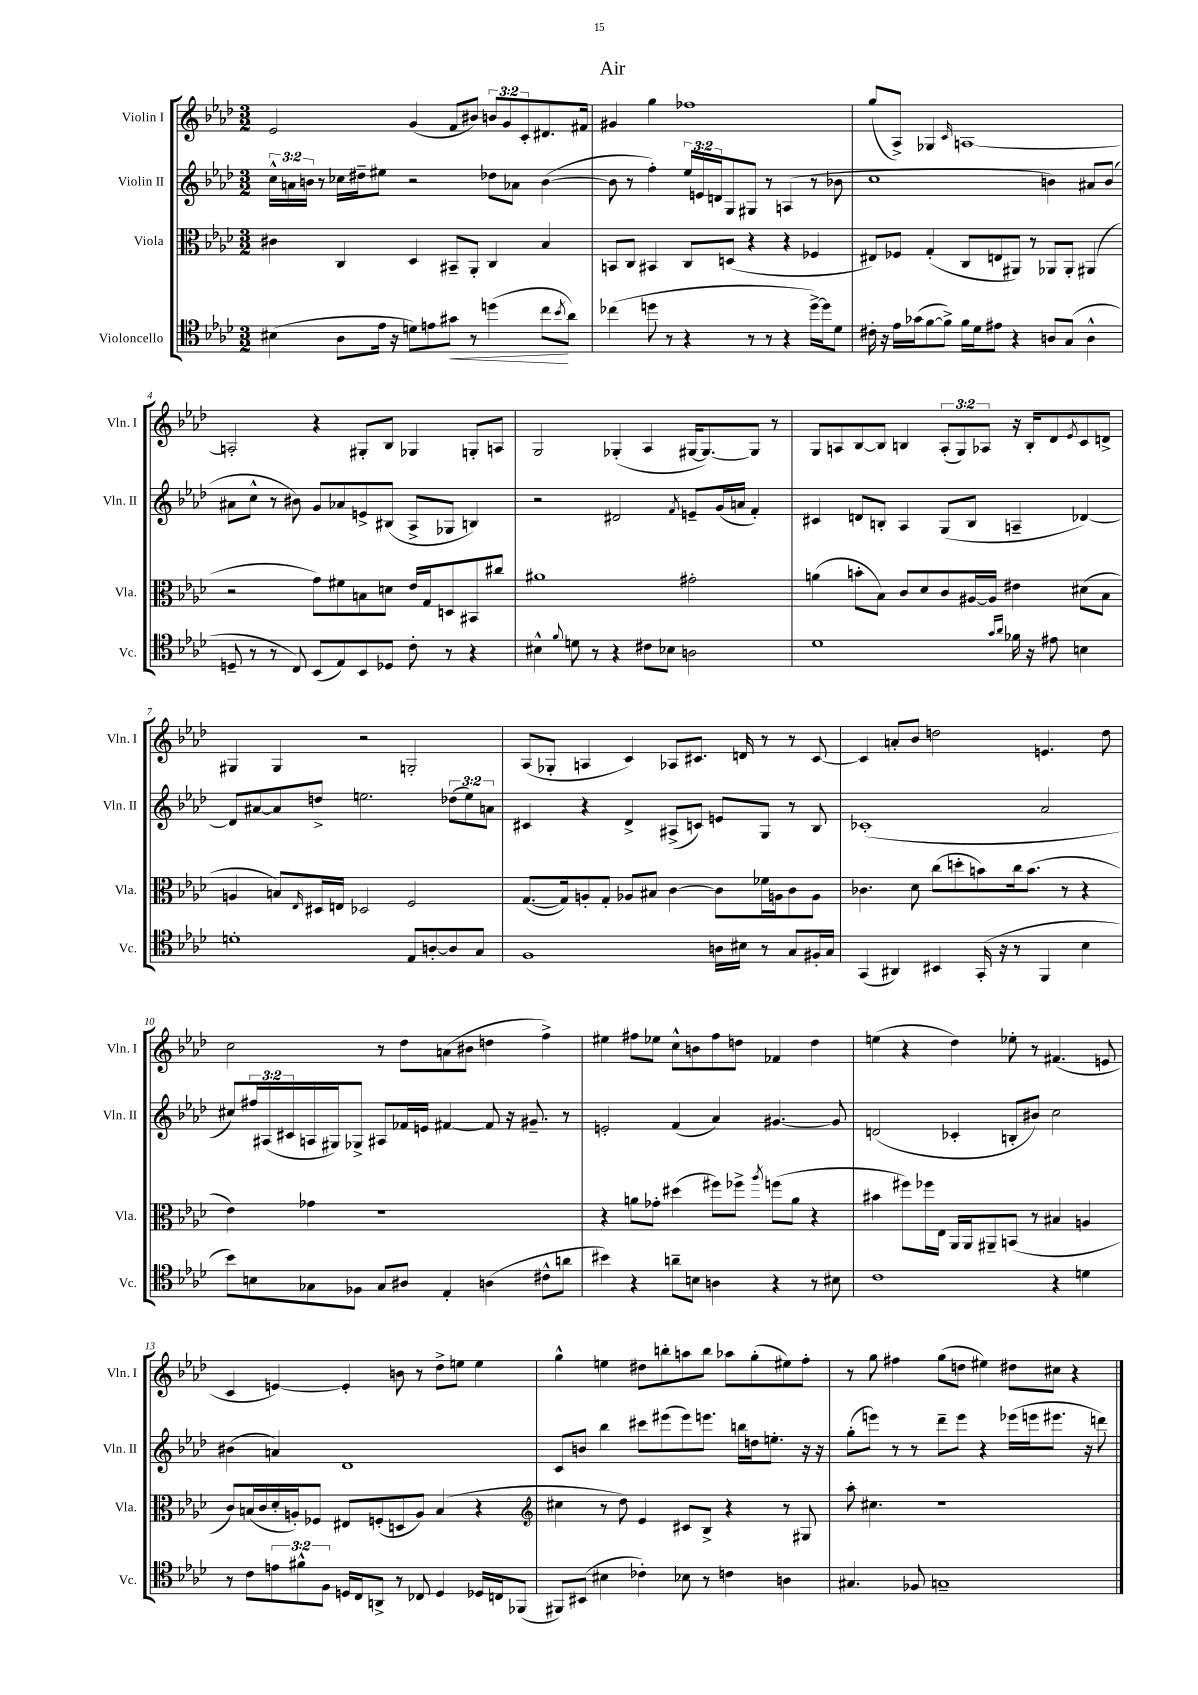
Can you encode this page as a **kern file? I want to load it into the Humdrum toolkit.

**kern	**dynam	**kern	**kern	**kern
*part4	*part4	*part3	*part2	*part1
*staff4	*staff4	*staff3	*staff2	*staff1
*I"Violoncello	*	*I"Viola	*I"Violin II	*I"Violin I
*I'Vc.	*	*I'Vla.	*I'Vln. II	*I'Vln. I
*clefC4	*	*clefC3	*clefG2	*clefG2
*k[b-e-a-d-]	*	*k[b-e-a-d-]	*k[b-e-a-d-]	*k[b-e-a-d-]
*M3/2	*	*M3/2	*M3/2	*M3/2
=1	=1	=1	=1	=1
(4B#X\	.	4c#X\	24cc^^\LL	2e-/
.	.	.	24an\	.
.	.	.	24bn\JJ	.
.	.	.	8r	.
8A-\L	.	4C/	16cc-X\LL	.
.	.	.	16dd#X~\J	.
16e-\Jk	.	.	8ee#X\J	.
16r	.	.	.	.
8dn\L)	.	4D-/	2r	(4g/
8en\	.	.	.	.
!	!LO:HP:b	!	!	!
8g#X\J	<	8BB#X~/L	.	8f/L
8r	.	8AA-'/J	.	8b#X/J)
(4ddn\	.	4C/	8dd-X\L	12bn/L
.	.	.	.	12g/
.	.	.	8a-X\J	.
.	.	.	.	12c'/
8cc\L	.	4B-/	([4b\	8.d#X/
8qb-/	.	.	.	.
8a-\J)	[	.	.	.
.	.	.	.	16f#X/Jk
=2	=2	=2	=2	=2
(4cc-X\	.	8BBn/L	8b\]	4g#X/
.	.	8C/J	8r	.
8ddn\	.	4BB#X/	4ff'\)	4gg\
8r	.	.	.	.
4r	.	8C/L	24ee-/LL	1ff-X
.	.	.	24en/	.
.	.	.	24dn/J	.
.	.	(8Dn/J	8G/	.
8r	.	4r	8G#X/J	.
8r	.	.	8r	.
4r	.	4r	(4An/	.
[16dd^\LL)	.	4F-X/	8r	.
16dd\J]	.	.	.	.
8d-\J	.	.	8b-X\	.
=3	=3	=3	=3	=3
16c#X'\	.	8E#X/L)	1cc	(8gg/L
16r	.	.	.	.
16e-\LL	.	8F-X/J	.	8A-^/J)
(16g-X\J	.	.	.	.
[8f\	.	(4G'/	.	4G-X/
8f^\J])	.	.	.	.
.	.	.	.	16qqc/
16f\LL	.	8C/L	.	[1An
16d-\J	.	.	.	.
8e#X\J	.	8En/	.	.
4r	.	8AA#X/J)	.	.
.	.	8r	.	.
8An/L	.	8AA-X/L	4bn\)	.
(8G/J	.	8AA-'/J	.	.
4A^^\	.	(4AA#X/	8a#X/L	.
.	.	.	(8b/J	.
!!LO:LB:g=z
=4	=4	=4	=4	=4
8Dn~/	.	2r	8a#X\L	2An'/]
8r	.	.	8cc^^\J	.
8r	.	.	8r	.
8C/)	.	.	8b#X\)	.
(8BB-/L	.	8g\L)	8g/L	4r
8E-/)	.	8f#X\	8a-X/	.
8BB-/	.	8Bn\	8en^/	8G#X'/L
8D-X/J	.	8dn\J	(8B#X/J	8B-/J
8c'\	.	16e-/LL	8A-^/L	4G-X/
.	.	16G/J	.	.
8r	.	8Dn/	8G-X/J	.
4r	.	8BB#X/	4Bn/)	8Gn'/L
.	.	8cc#X/J	.	8An/J
=5	=5	=5	=5	=5
4B#X^^\	.	1a#X	2r	2G/
8qqf/	.	.	.	.
8dn\	.	.	.	.
8r	.	.	.	.
4r	.	.	2d#X/	(4G-X'/
8c#X\L	.	.	.	4A-/
8B-X\J	.	.	.	.
.	.	.	8qf/	.
2An\	.	2g#X'\	8en~/L	[16G#X/KL
.	.	.	.	8.G#/_)
.	.	.	(16g/L	.
.	.	.	16an/JJ	.
.	.	.	4f'/)	8G#/J]
.	.	.	.	8r
=6	=6	=6	=6	=6
1d-	.	(4an\	4c#X/	8G/L
.	.	.	.	8An/
.	.	8bn'\L	8dn/L	[8B-/
.	.	8B-\J)	8Bn'/J	8B-/J]
.	.	8c/L	4A-/	4Bn/
.	.	8d-/	.	.
.	.	8c/	(8G/L	(12A'/L
.	.	.	.	12G/)
.	.	[16A#X/L	8B/J	.
.	.	.	.	12A-X/J
.	.	16A#/JJ]	.	.
16qqg/LL	.	.	.	.
16qqa-/JJ	.	.	.	.
16f-X\	.	4e#X\	4An~/	16r
16r	.	.	.	16B'/KL
8e#X\	.	.	.	8d-/
.	.	.	.	8qe-/
4Bn\	.	(8d#X\L	[4d-X/)	8c/
.	.	8B-\J	.	8dn^/J
!!LO:LB:g=z
=7	=7	=7	=7	=7
1dn'	.	4An/	8d-/L]	4G#X/
.	.	.	[8a#X/	.
.	.	8Bn/L)	8a#/]	4G#/
.	.	16qqE-/	.	.
.	.	16D#X/L	8ddn^/J	.
.	.	16En/JJ	.	.
.	.	2D-X/	2.een\	2r
8E-/L	.	2F/	.	2Gn'/
[8An'/	.	.	.	.
8A/]	.	.	(12dd-X\L	.
.	.	.	12ee\)	.
8G/J	.	.	.	.
.	.	.	12an\J	.
=8	=8	=8	=8	=8
1F	.	([8.G/L	4c#X/	(8A-/L
.	.	.	.	8G-X'/J
.	.	16G/k])	.	.
.	.	8An'/	4r	4An/
.	.	8G'/J	.	.
.	.	8A-X/L	4d-^/	4c/)
.	.	8B#X/J	.	.
.	.	[4c\	(8A#X^/L	8A-X/L
.	.	.	8cn/J)	8.c#X/J
16An\LL	.	8c\L]	8en/L	.
16B#X\JJ	.	.	.	16dn/
8r	.	16f-X\L	8G/J	8r
.	.	16An\J	.	.
8G/L	.	8c\	8r	8r
16F#X'/L	.	8A\J	8B-/	[8c#/
16G/JJ	.	.	.	.
=9	=9	=9	=9	=9
(4GG/	.	4.c-X\	(1c-X'	4c#/]
4AA#X/)	.	.	.	8an'/L
.	.	8d-\	.	8b-/J
4BB#X/	.	(8cc\L	.	2ddn\
.	.	8ddn'\	.	.
(16GG'/	.	8bn\)	.	.
16r	.	.	.	.
8r	.	16cc\k	.	.
.	.	(8.b\J	.	.
4FF/	.	.	2a-/	4.en/
.	.	8r	.	.
4B-\	.	4r	.	.
.	.	.	.	8dd\
!!LO:LB:g=z
=10	=10	=10	=10	=10
8b-\L)	.	4e-\)	8cc#X/L)	2cc\
8Bn\	.	.	24ff#X/L	.
.	.	.	(24A#X/	.
.	.	.	24c#X/	.
8G-X\	.	4g-X\	16An/	.
.	.	.	16G#X/J)	.
8F-X\J	.	.	8G-X^/J	.
8G-/L	.	1r	8A#X/L	8r
8A#X/J	.	.	16f-X/L	8dd-\L
.	.	.	16en/JJ	.
4E-'/	.	.	[4f#X/	(8an\
.	.	.	.	8b#X\J
(4An\	.	.	8f#/]	4ddn\
.	.	.	16r	.
.	.	.	8.g#X~/	.
8c#X^^\L	.	.	.	4ff^\)
8an\J	.	.	8r	.
=11	=11	=11	=11	=11
4b#X\)	.	4r	2en'/	4ee#X\
4r	.	8an\L	.	8ff#X\L
.	.	8g-X'\J	.	8ee-X\J
8an~\L	.	(4dd#X\	(4f/	8cc^^\L
8Bn\J	.	.	.	8bn\
4An\	.	8ff#X\L)	4a-/)	8ff#\
.	.	8ff-X^\J	.	8ddn\J
.	.	8qaa-/	.	.
4r	.	(8ffn\L	[4.g#X/	4f-X/
.	.	8a\J	.	.
8r	.	4r	.	4dd\
8B#X\	.	.	8g#/]	.
=12	=12	=12	=12	=12
1c	.	4b#X\	(2dn/	(4een\
.	.	8ff#X\L)	.	4r
.	.	16ff-X\L	.	.
.	.	16E-\JJ	.	.
.	.	16AA-/LL	4c-X'/	4dd-\)
.	.	16AA-/J	.	.
.	.	8AA#X~/	.	.
.	.	(8BBn/J	8Bn'/L	8ee-X'\
.	.	8r	8b#X/J)	8r
4r	.	4B#X/	2cc\	(4.f#X/
4dn\	.	4An/	.	.
.	.	.	.	8en/
!!LO:LB:g=z
=13	=13	=13	=13	=13
8r	.	8c/L)	(4b#X\	4c/
8c\L	.	(16Bn/L	.	.
.	.	16c/	.	.
12en\	.	16d-'/	4an/)	[4en/)
.	.	16An'/J)	.	.
12f#X^^\	.	.	.	.
.	.	8F-X/J	.	.
12F\J	.	.	.	.
16Dn/LL	.	8E#X/L	1d-	4e'/]
16C/J	.	.	.	.
8AAn^/J	.	(8Fn'/	.	.
8r	.	8Dn/	.	8bn\
8C-X/	.	8A/J)	.	8r
4D/	.	(4B/	.	8dd-^\L
.	.	.	.	8een\J
16D-X/LL	.	4r	.	4ee\
16Cn/J	.	.	.	.
(8FF-X/J	.	.	.	.
=14	=14	=14	=14	=14
*	*	*clefG2	*	*
8FF#X/L)	.	4cc#X\	8c/L	4gg^^\
(8BB#X/J	.	.	8bn/J	.
4B#X\	.	8r	4bb-\	4een\
.	.	8dd-\)	.	.
4c-X'\)	.	4e-/	8ccc#X\L	8dd#X\L
.	.	.	(8eee#X\	8bbn'\
8B-X\	.	8c#X/L	8eee#\)	8aan\
8r	.	8B-^/J	8.eeen\J	8bb\J
4cn\	.	4r	.	8aa-X\L
.	.	.	16bbn\LL	.
.	.	.	16ddn\J	(8gg'\
.	.	.	8.een'\J	.
4An\	.	8r	.	8ee#X\)
.	.	8G#X/	16r	8ff'\J
.	.	.	16r	.
=15	=15	=15	=15	=15
4.G#X/	.	8aa-'\	(8gg'\L	8r
.	.	4.cc#X\	8eeen\J)	8gg\
.	.	.	8r	4ff#X\
8F-X/	.	.	8r	.
1Gn~	.	1r	8ddd-~\L	(8gg\L
.	.	.	8eee\J	8ddn\J
.	.	.	4r	4ee#X\)
.	.	.	(16eee-X\LL	8dd#X\L
.	.	.	16eeen\J	.
.	.	.	8.eee#X\J	8cc#X\J
.	.	.	.	4r
.	.	.	16r	.
.	.	.	8dddn\)	.
==	==	==	==	==
*-	*-	*-	*-	*-
